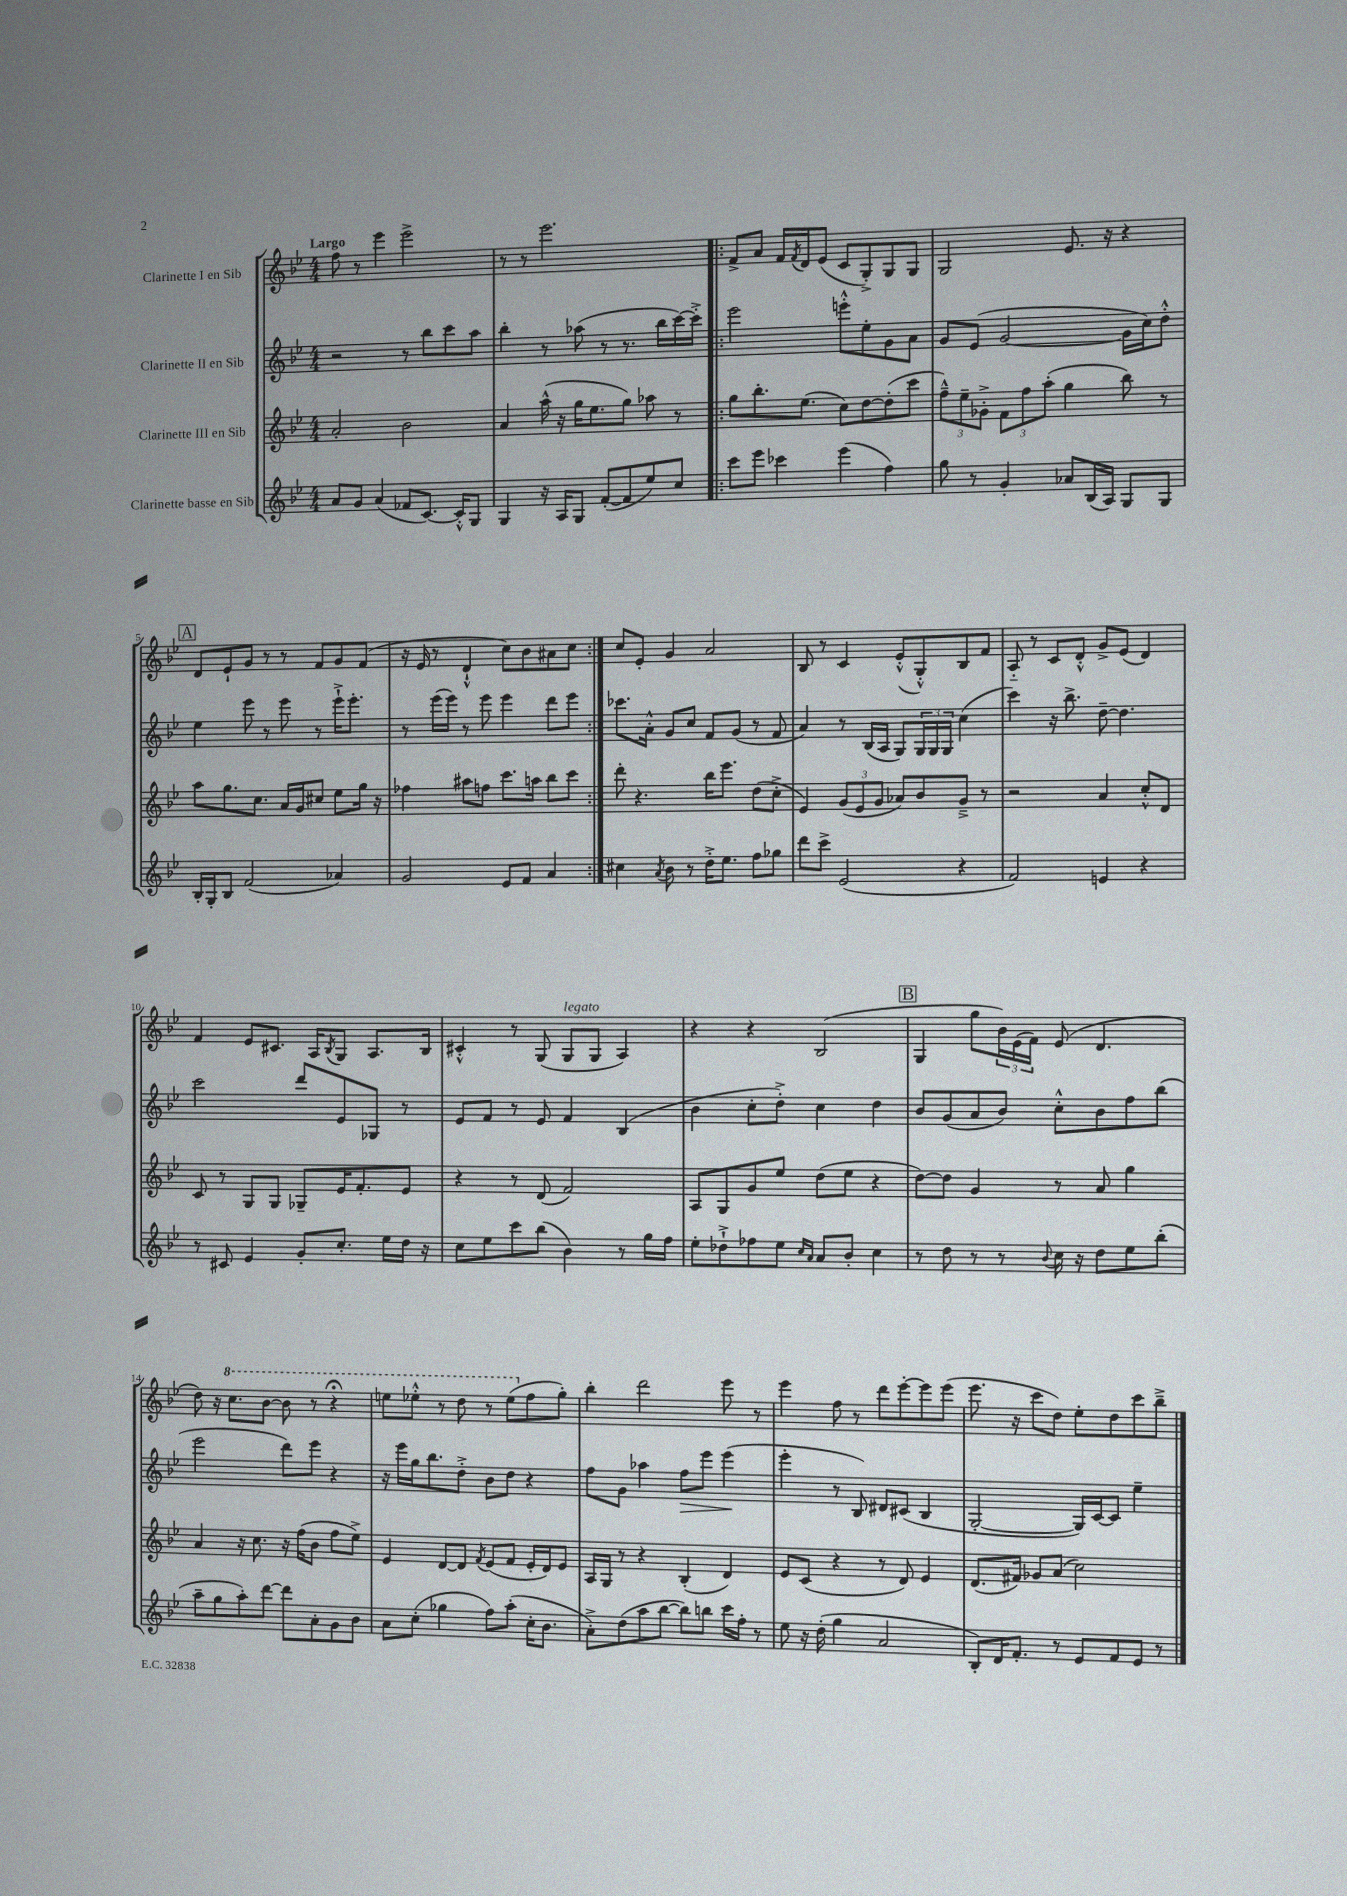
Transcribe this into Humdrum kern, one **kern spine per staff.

**kern	**kern	**kern	**dynam	**kern
*part4	*part3	*part2	*part2	*part1
*staff4	*staff3	*staff2	*staff2	*staff1
*I"Clarinette basse en Sib	*I"Clarinette III en Sib	*I"Clarinette II en Sib	*	*I"Clarinette I en Sib
*clefG2	*clefG2	*clefG2	*	*clefG2
*k[b-e-]	*k[b-e-]	*k[b-e-]	*	*k[b-e-]
*M4/4	*M4/4	*M4/4	*	*M4/4
=1	=1	=1	=1	=1
!	!	!	!	!LO:TX:a:B:t=Largo
8a/L	2a'/	2r	.	8ff\
8g/J	.	.	.	8r
(4a/	.	.	.	4eee-\
8f-X/L	2b-\	8r	.	2eee-^\
[8.c/J)	.	8bb-\L	.	.
.	.	8ccc\	.	.
16c'^^/KL]	.	.	.	.
8G/J	.	8aa\J	.	.
=2	=2	=2	=2	=2
4G/	4a/	4bb-'\	.	8r
.	.	.	.	8r
16r	(16aa^^\	8r	.	2.eee-\
16A/KL	16r	.	.	.
8G/J	16gg\KL	(8aa-X\	.	.
.	8.ee-\	.	.	.
([8f'/L	.	8r	.	.
8f/]	8gg\J)	8.r	.	.
8ee-/)	8aa-X\	.	.	.
.	.	16bb-\LL	.	.
8cc/J	8r	[16ccc\)	.	.
.	.	16ccc'^\JJ]	.	.
=3!|:	=3!|:	=3!|:	=3!|:	=3!|:
8ccc\L	8gg\L	2eee-\	.	8f^/L
8eee-\J	8.bb-'\	.	.	8a/J
4ccc-X\	.	.	.	16f/LL
.	.	.	.	8qf/
.	(8.ee-\J	.	.	16d/J
.	.	.	.	(8e-/J
(4eee-\	8cc\L)	8eeen'^^\L	.	8c/L
.	[8dd\	8ee-'\	.	8G'^/)
4ff\)	(8dd'\]	8g\	.	8G/
.	8ccc\J	8a\J	.	8G/J
=4	=4	=4	=4	=4
8gg\	12ff~^^\L)	8g/L	.	2G/
.	12ee-~\	.	.	.
8r	.	(8e-/J	.	.
.	12g-X'^\J	.	.	.
4g'/	12f\L	[2g/	.	.
.	12ff\	.	.	.
.	(12aa'\J	.	.	.
8a-X/L	4gg\	.	.	8.e-/
(16B-/L	.	.	.	.
16A/JJ)	.	.	.	16r
8G/L	8bb-\)	16g\LL]	.	4r
.	.	16cc\J)	.	.
8G/J	8r	8dd'^^\J	.	.
!!LO:LB:g=z
!!LO:REH:place=s1:t=A
=5	=5	=5	=5	=5
16B-'/LL	8aa\L	4ee-\	.	8d/L
16G'/J	.	.	.	.
8B-/J	8.gg\	.	.	8e-`/
(2f/	.	8eee-\	.	8g/J
.	8.cc\J	.	.	.
.	.	8r	.	8r
.	16a/LL	8eee-\	.	8r
.	16g/J	.	.	.
.	8cc#X/J	8r	.	8f/L
4a-X/)	8ee-\L	16eee-`^\KL	.	8g/
.	.	8.eee-'\J	.	.
.	16gg\Jk	.	.	(8f/J
.	16r	.	.	.
=6	=6	=6	=6	=6
2g/	4ff-X\	8r	.	16r
.	.	.	.	16e-/
.	.	(16eee-\LL	.	8r
.	.	16eee-\JJ)	.	.
.	8aa#X\L	8r	.	4d`^^/
.	8ffn\J	8eee-\	.	.
8e-/L	8.ccc\L	4eee-\	.	8cc\L)
8f/J	.	.	.	8b-\
.	16aan\Jk	.	.	.
4a/	8bb-\L	8ddd\L	.	8a#X\
.	8ccc\J	8eee-\J	.	8cc\J
=7:|!	=7:|!	=7:|!	=7:|!	=7:|!
4cc#X\	8ddd'\	8.ccc-X\L	.	8cc/L
.	4.r	.	.	8e-'/J
.	.	16a'^^\Jk	.	.
8qa/	.	.	.	.
8b-\	.	8g/L	.	4g/
8r	.	8cc/J	.	.
16dd'^\KL	16bb-\KL	8f/L	.	2a/
8.ee-\J	8.eee-\J	.	.	.
.	.	(8g/J	.	.
8ff\L	(8dd\L	8r	.	.
8gg-X\J	8cc'^\J	8f/	.	.
=8	=8	=8	=8	=8
8ddd\L	4e-/)	4a/)	.	8B-/
8ccc^\J	.	.	.	8r
(2e-/	(12g/L	8r	.	4c/
.	12e-/	.	.	.
.	.	(16B-/LL	.	.
.	12g/J	.	.	.
.	.	16A/JJ	.	.
.	8a-X/L)	8G/L)	.	(8e-'^^/L
.	8b-/	24G/L	.	8G'^^/)
.	.	24G/	.	.
.	.	24G/JJ	.	.
4r	8g~^/J	(4cc\	.	8B-/
.	8r	.	.	8f/J
=9	=9	=9	=9	=9
2f/)	2r	4ccc\)	.	8A/
.	.	.	.	8r
.	.	16r	.	8c/L
.	.	8.bb-^\	.	.
.	.	.	.	8d'^^/J
4en/	4a/	[8dd~\	.	8g^/L
.	.	4.dd\]	.	(8e-/J
4r	8cc'^^/L	.	.	4d/)
.	8d/J	.	.	.
!!LO:LB:g=z
=10	=10	=10	=10	=10
8r	8c/	2ccc\	.	4f/
8c#X/	8r	.	.	.
4e-/	8G/L	.	.	8e-/L
.	8G/J	.	.	8.c#X/J
8g'/L	8G-X~/L	8ddd/L	.	.
.	.	.	.	16A/KL
.	.	.	.	8qB-/
8.cc'/J	16e-/K	8e-/	.	8G/J
.	8.f'/	.	.	.
.	.	8G-X/J	.	8.A/L
16ee-\LL	.	.	.	.
16dd\JJ	8e-/J	8r	.	.
16r	.	.	.	16B-/Jk
=11	=11	=11	=11	=11
8cc\L	4r	8e-/L	.	4c#X'^^/
8ee-\	.	8f/J	.	.
8ccc\	8r	8r	.	8r
(8bb-\J	(8d/	8e-/	.	(8G/
!	!	!	!	!LO:TX:a:i:t=legato
4b-\)	2f/)	4f/	.	8G/L
.	.	.	.	8G/J
8r	.	(4B-/	.	4A/)
16gg\LL	.	.	.	.
16ff\JJ	.	.	.	.
=12	=12	=12	=12	=12
8ee-'\L	8A/L	4b-\	.	4r
8dd-X`^\	8G/	.	.	.
8ff-X\	8g/	8cc'\L	.	4r
8ee-\J	8ee-/J	8dd'^\J)	.	.
16qqcc/LL	.	.	.	.
16qqa/JJ	.	.	.	.
8a/L	(8dd\L	4cc\	.	(2B-/
8b-'/J	8ee-\J	.	.	.
4cc\	4r	4dd\	.	.
!!LO:REH:place=s1:t=B
=13	=13	=13	=13	=13
8r	[8dd\L)	8b-/L	.	4G/
8dd\	8dd\J]	(8g/	.	.
8r	4g/	8a/	.	8gg\L
8r	.	8b-/J)	.	24b-\L)
.	.	.	.	(24e-\
.	.	.	.	24f\JJ)
8qqb-/	.	.	.	.
16cc\	8r	8cc'^^\L	.	(8e-/
16r	.	.	.	.
8dd\L	8a/	8b-\	.	4.d/
8ee-\	4gg\	8ff\	.	.
(8bb-'\J	.	(8bb-\J	.	.
!!LO:LB:g=z
=14	=14	=14	=14	=14
8aa~\L	4a/	2eee-\	.	8dd\)
8gg\	.	.	.	16r
*	*	*	*	*8va
.	.	.	.	8.ccc\L
8aa'\)	16r	.	.	.
.	8.cc\	.	.	.
[8ddd\J	.	.	.	[8bb-\J
8ddd\L]	16r	8ddd\L)	.	8bb-\]
.	(16ff\KL	.	.	.
8a'\	8b-\J	8eee-\J	.	8r
8g\	8ff\L	4r	.	4r;<
8b-\J	8ee-^\J)	.	.	.
=15	=15	=15	=15	=15
8a\L	4e-/	16r	.	8eeen\L
.	.	16eee-\LL	.	.
(8cc'\J	.	16gg\J	.	8eee-X'^^\J
.	.	8.bb-\	.	.
4gg-X\	[8d/L	.	.	8r
.	8d/J]	8dd'^\J	.	8ddd\
.	8qf/	.	.	.
8ff\L)	(8e-/L	8b-\L	.	8r
(8aa'\J	8f/J	8dd\J	.	(8eee-\L
*	*	*	*	*X8va
16cc'\KL	16e-'/LL	4r	.	8ff\
8.b-\J	16d/J)	.	.	.
.	8e-/J	.	.	8gg'\J)
=16	=16	=16	=16	=16
8a'^\L)	16A/LL	8ff\L	.	4bb-'\
.	16G/JJ	.	.	.
(8dd\	8r	8g\J	.	.
8aa\	4r	4aa-X\	.	2ddd\
[8bb-\J	.	.	.	.
!	!	!	!LO:HP:b	!
8bb-\L])	(4B-'/	8ff\L	>	.
8bbn\J	.	8eee-\J	.	.
16ccc\LL	4d/)	(4eee-\	.	8eee-\
16ff'\JJ	.	.	.	.
8r	.	.	.	8r
.	.	.	]	.
=17	=17	=17	=17	=17
8ee-\	8e-/L	4eee-'\	.	4eee-\
16r	(8c/J	.	.	.
(16dd'\	.	.	.	.
4gg\	4r	8r	.	8ff\
.	.	8B-/)	.	8r
2a/	8r	8d#X/L	.	8ddd\L
.	8d/)	(8c#X/J	.	[8eee-'\
.	4e-/	4B-/	.	8eee-\]
.	.	.	.	(8eee-\J
=18	=18	=18	=18	=18
8B-'/L)	(8.d/L	[2G'/	.	8.eee-\
16d/K	.	.	.	.
8.f'/J	16f#X/Jk)	.	.	16r
.	8g-X/L	.	.	8ccc\L
8r	(8a/J	.	.	8dd\J)
8e-/L	2cc\)	16G/LL])	.	8ee-'\L
.	.	[16c/J	.	.
8f/	.	8c/J]	.	8dd\
8e-/J	.	4ee-~\	.	8ccc\
8r	.	.	.	8bb-~^\J
==	==	==	==	==
*-	*-	*-	*-	*-
